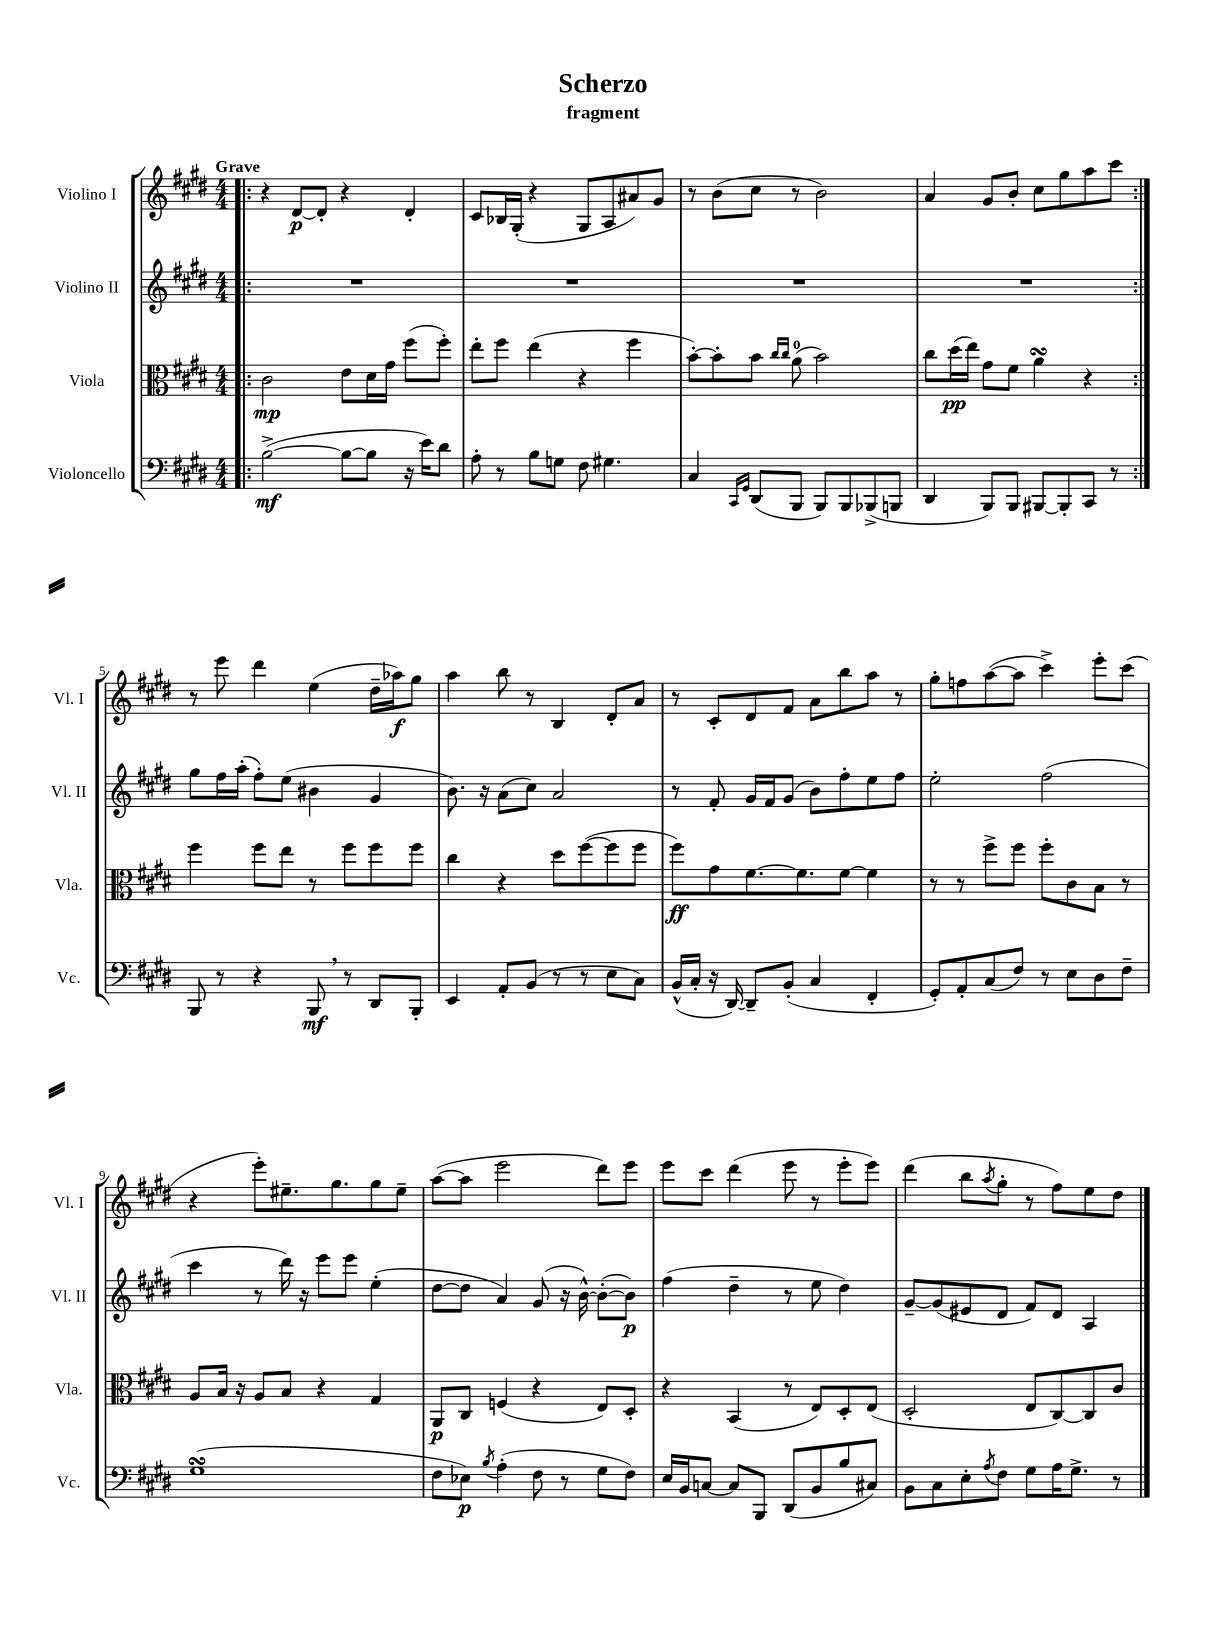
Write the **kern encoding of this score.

**kern	**kern	**kern	**kern
*staff4	*staff3	*staff2	*staff1
*clefF4	*clefC3	*clefG2	*clefG2
*k[f#c#g#d#]	*k[f#c#g#d#]	*k[f#c#g#d#]	*k[f#c#g#d#]
*M4/4	*M4/4	*M4/4	*M4/4
=!|:	=!|:	=!|:	=!|:
([2B^	2c#	1r	4r
.	.	.	[8d#
.	.	.	8d#']
8B_	8e	.	4r
8B]	16d#	.	.
.	16g#	.	.
16r	(8ff#	.	4d#'
16e)	.	.	.
8d#	8ff#')	.	.
=	=	=	=
8A'	8ee'	1r	8c#
8r	8ff#	.	16B-
.	.	.	(16G#'
8B	(4ee	.	4r
8G	.	.	.
8F#	4r	.	8G#
4.G#	.	.	8A
.	4ff#	.	8a#)
.	.	.	8g#
=	=	=	=
4C#	[8b')	1r	8r
.	8b']	.	(8b
16qqCC#	.	.	.
16qqGG#	.	.	.
(8DD#	8b	.	8cc#
.	16qqcc#	.	.
.	16qqcc#	.	.
8BBB	(8a	.	8r
8BBB)	2b)	.	2b)
8BBB	.	.	.
(8BBB-^	.	.	.
8BBB	.	.	.
=	=	=	=
4DD#	8cc#	1r	4a
.	(16dd#	.	.
.	16ee)	.	.
8BBB)	8g#	.	8g#
8BBB	8f#	.	8b'
[8BBB#	4a	.	8cc#
8BBB#']	.	.	8gg#
8CC#	4r	.	8aa
8r	.	.	8ccc#
=:|!	=:|!	=:|!	=:|!
8BBB	4ff#	8gg#	8r
8r	.	16ff#	8eee
.	.	(16aa'	.
4r	8ff#	8ff#')	4ddd#
.	8ee	(8ee	.
8BBB	8r	4b#	(4ee
8r	8ff#	.	.
8DD#	8ff#	4g#	16dd#~
.	.	.	16aa-)
8BBB'	8ff#	.	8gg#
=	=	=	=
4EE	4cc#	8.b)	4aa
.	.	16r	.
8AA'	4r	(8a	8bb
(8BB	.	8cc#)	8r
8r	8dd#	2a	4B
8r	([8ff#	.	.
8E	8ff#]	.	8d#'
8C#)	8ff#	.	8a
=	=	=	=
(16BB^^	8ff#)	8r	8r
16C#'	.	.	.
16r	8g#	8f#'	8c#'
[16DD#)	.	.	.
8DD#~]	[8.f#	16g#	8d#
.	.	16f#	.
(8BB'	.	(8g#	8f#
.	8.f#]	.	.
4C#	.	8b)	8a
.	[8f#	8ff#'	8bb
4FF#'	4f#]	8ee	8aa
.	.	8ff#	8r
=	=	=	=
8GG#')	8r	2ee'	8gg#'
8AA'	8r	.	8ff
(8C#	8ff#^	.	([8aa
8F#)	8ff#	.	8aa]
8r	8ff#'	(2ff#	4ccc#^)
8E	8c#	.	.
8D#	8B	.	8eee'
8F#~	8r	.	(8ccc#
=	=	=	=
(1G#	8A	4ccc#	4r
.	16B	.	.
.	16r	.	.
.	8A	8r	8eee')
.	8B	16ddd#)	8.ee#~
.	.	16r	.
.	4r	8eee	.
.	.	.	8.gg#
.	.	8eee	.
.	4G#	(4ee'	8gg#
.	.	.	8ee#~
=	=	=	=
8F#	8AA	[8dd#	([8aa
8E-)	8C#	8dd#]	8aa]
8qB	.	.	.
(4A'	(4F	4a)	2eee
8F#	4r	(8g#	.
8r	.	16r	.
.	.	[16b^^)	.
8G#	8E)	(8b'_	8ddd#)
8F#)	8D#'	8b])	8eee
=	=	=	=
16E	4r	(4ff#	8eee
16BB	.	.	.
[8C	.	.	8ccc#
8C]	(4BB	4dd#~	(4ddd#
8BBB	.	.	.
(8DD#	8r	8r	8eee
8BB	8E)	8ee	8r
8B	8D#'	4dd#)	8eee'
8C#)	(8E	.	8eee)
=	=	=	=
8BB	2D#'	[8g#~	(4ddd#
8C#	.	(8g#]	.
8E'	.	8e#	8bb
8qA	.	.	8qaa
8F#	.	8d#	8gg#'
8G#	8E	8f#)	8r
16A	[8C#)	8d#	8ff#)
8.G#^	.	.	.
.	8C#]	4A	8ee
8r	8c#	.	8dd#
==	==	==	==
*-	*-	*-	*-
